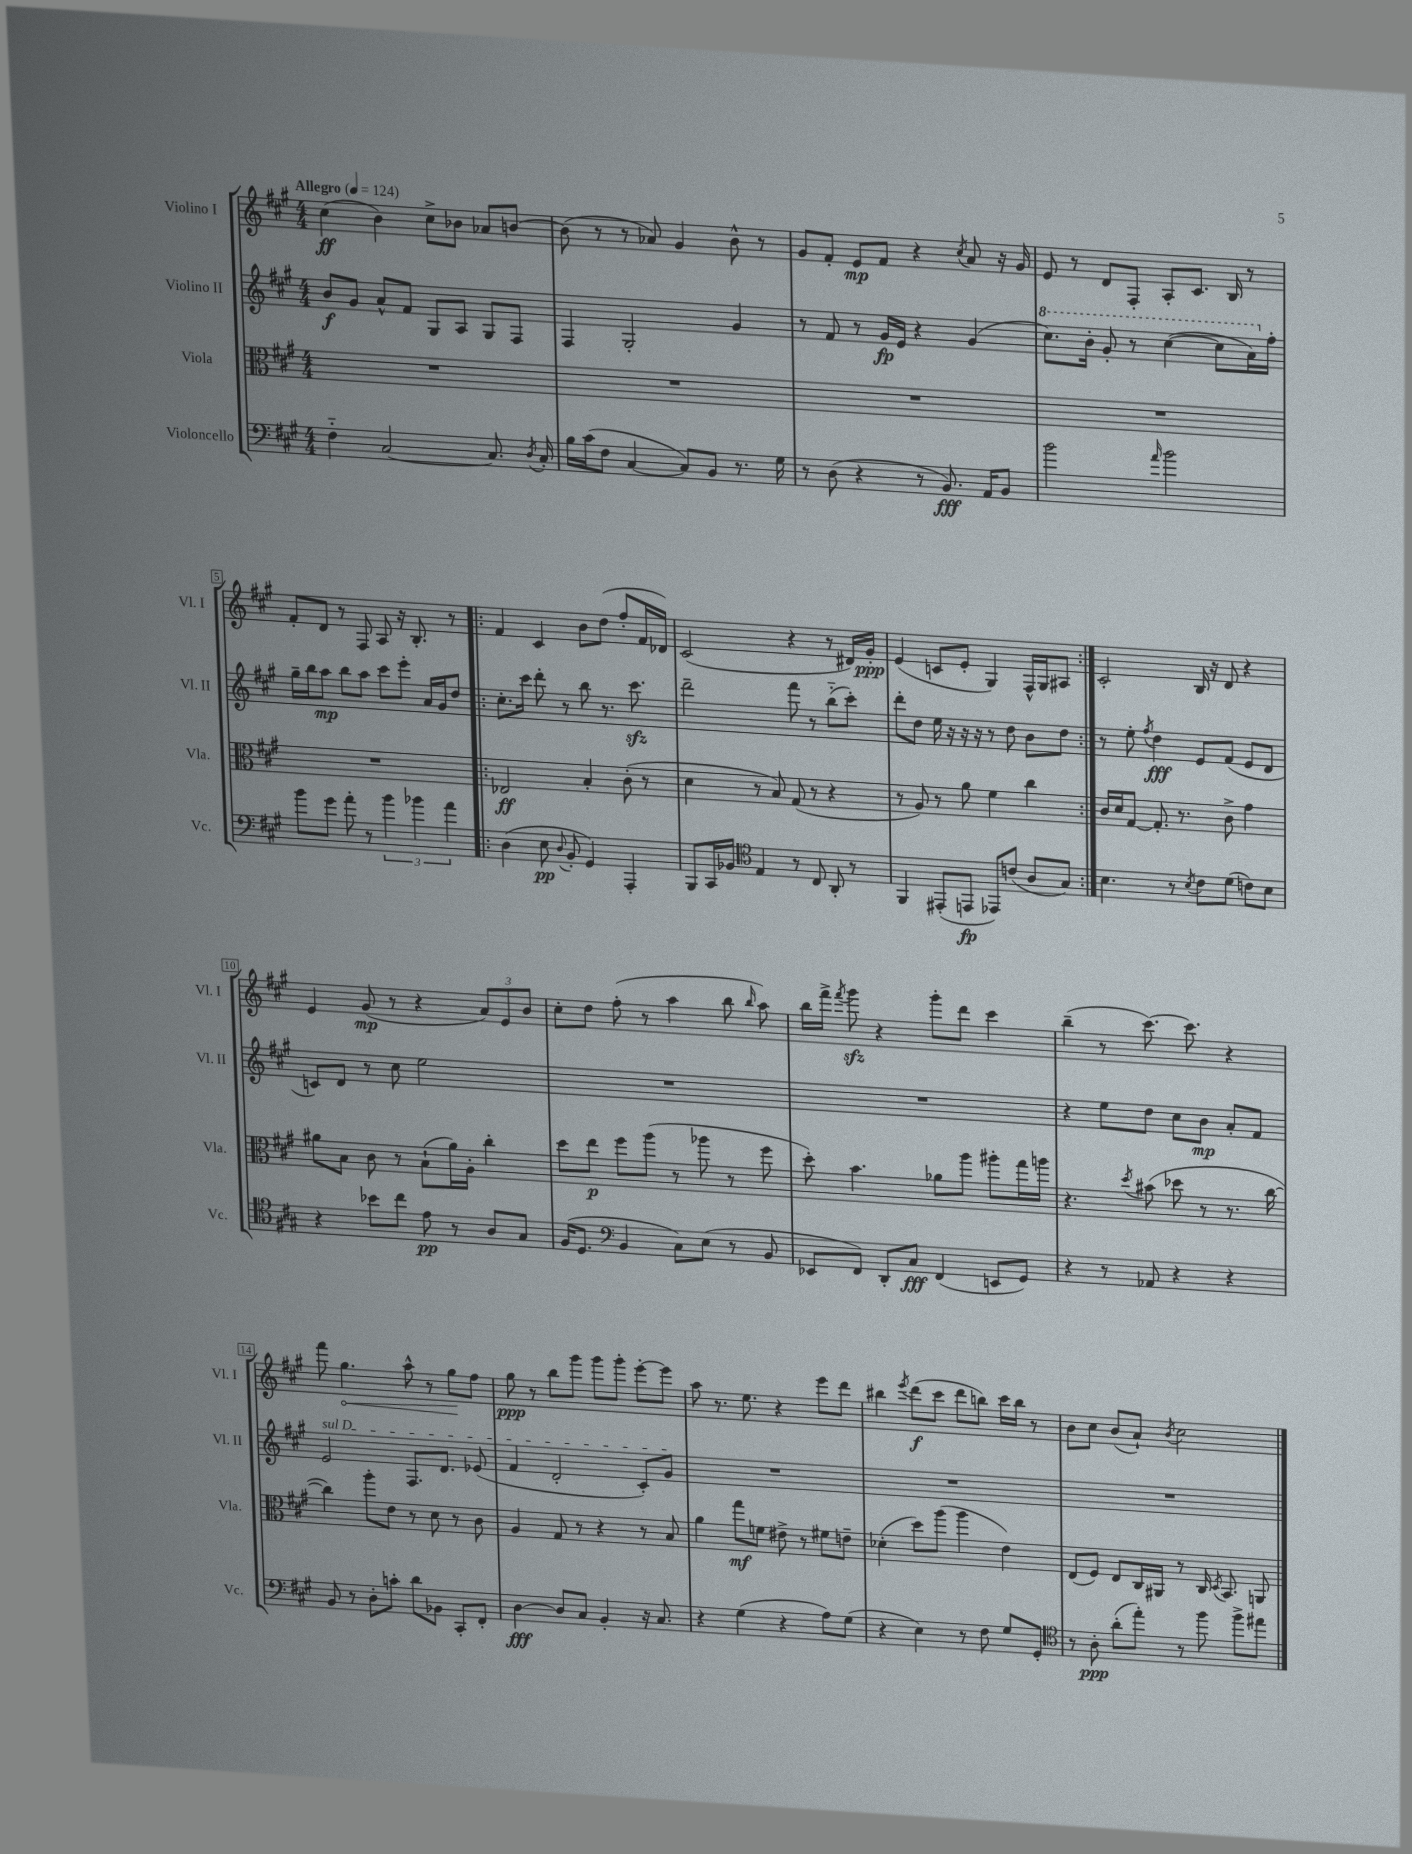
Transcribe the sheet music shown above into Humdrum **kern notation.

**kern	**kern	**kern	**kern
*staff4	*staff3	*staff2	*staff1
*clefF4	*clefC3	*clefG2	*clefG2
*k[f#c#g#]	*k[f#c#g#]	*k[f#c#g#]	*k[f#c#g#]
*M4/4	*M4/4	*M4/4	*M4/4
*MM124	*MM124	*MM124	*MM124
4F#'~	1r	8b	(4cc#
.	.	8g#	.
[2C#	.	8a^^	4b)
.	.	8f#	.
.	.	8G#	8cc#^
.	.	8A	8b-
8.C#]	.	8G#	8a-
.	.	8F#	[8b
8qD	.	.	.
16C#'	.	.	.
=	=	=	=
16B	1r	4F#	(8b]
(16c#	.	.	.
8F#	.	.	8r
[4C#	.	2G#'	8r
.	.	.	8a-)
8C#])	.	.	4g#
8BB	.	.	.
8.r	.	4g#	8b^^
.	.	.	8r
16G#	.	.	.
=	=	=	=
8r	1r	8r	8g#
(8D	.	8f#	8f#'
4r	.	8r	8e
.	.	16g#	8f#
.	.	16e	.
8r	.	4r	4r
8.BB)	.	.	.
.	.	.	8qcc#
.	.	(4g#	8a
16AA	.	.	.
8BB	.	.	16r
.	.	.	16g#
=	=	=	=
2b	1r	8.ccc#)	8e
.	.	.	8r
.	.	16bb'	.
.	.	8gg#'	8d
.	.	8r	8F#'
16qqa	.	.	.
2b	.	([4ccc#	8A'
.	.	.	8.c#
.	.	8ccc#]	.
.	.	.	16B
.	.	16aa)	8r
.	.	16ff#'	.
=	=	=	=
8b	1r	16gg#~	8f#'
.	.	16bb	.
8g#	.	8aa	8d
8a'	.	8bb	8r
8r	.	8aa	8F#
6b	.	8ccc#	8A
.	.	8eee'	16r
6b-	.	.	.
.	.	.	8.B'
.	.	16a	.
.	.	16g#	.
6a	.	.	.
.	.	8dd	8r
=!|:	=!|:	=!|:	=!|:
(4D	2E-	8.cc#'	4f#
.	.	16ccc#	.
8E	.	8ddd'	4c#
8qqD	.	.	.
8BB'	.	8r	.
4GG#)	4B'	8bb	8b
.	.	8.r	(8dd
4AAA'	(8c#'	.	8ff#'
.	.	8.ccc#	.
.	8r	.	16f#
.	.	.	16d-)
=	=	=	=
8BBB	4d	2ddd~	(2c#
16CC#	.	.	.
16BB-	.	.	.
*clefC4	*	*	*
4E	8r	.	.
.	8B)	.	.
8r	(8G#	8fff#	4r
8C#	8r	8r	.
8AA'	4r	(8bb'~	8r
8r	.	8ccc#')	16d#)
.	.	.	16g#'
=	=	=	=
4FF#	8r	8ddd'	(4e
.	8A)	8dd	.
(8EE#'	8r	16ee	8c
.	.	16r	.
8EE	8a	16r	8e'
.	.	16r	.
8EE-)	4f#	8r	4G#)
(8c	.	8dd	.
8A	4cc#	8b	16F#^^
.	.	.	16G#
8G#)	.	8dd	8A#
=:|!	=:|!	=:|!	=:|!
4.B	16c#	8r	2c#'
.	16d	.	.
.	[8G#	8ee'	.
.	.	8qff#	.
.	8.G#']	4dd	.
8r	.	.	.
.	8.r	.	.
8qB	.	.	.
8c#	.	8e	16B
.	.	.	16r
(8d	8c#^	(8f#	8d
8c)	4g#	8e	4r
8B	.	8d	.
=	=	=	=
4r	8a#	8c)	4e
.	8B	8d	.
8b-	8c#	8r	(8g#
8cc#	8r	8cc#	8r
8e	(8B`	2ee	4r
8r	16a#)	.	.
.	16A'	.	.
8A	4cc#'	.	12a)
.	.	.	12e
8G#	.	.	.
.	.	.	12b
=	=	=	=
(16F#	8dd	1r	8cc#'
8.D	.	.	.
.	8ee	.	8dd
*clefF4	*	*	*
4BB	8ff#	.	(8ff#'
.	(8aa	.	8r
8C#)	8r	.	4aa
(8E	8aa-	.	.
8r	8r	.	8bb
.	.	.	16qqbb
8BB	8ff#	.	8aa)
=	=	=	=
8EE-	8dd')	1r	16bb
.	.	.	16fff#^
.	.	.	8qfff#
8FF#)	4.b	.	8ggg#
8DD'	.	.	4r
8C#	.	.	.
(4FF#	8a-	.	8ggg#'
.	8aa	.	8ddd
8EE	8aa#'	.	4ccc#
8GG#)	16gg#	.	.
.	16aa	.	.
=	=	=	=
4r	4.r	4r	(4bb~
8r	.	8ee	8r
.	8qdd	.	.
8AA-	(8b#	8dd	[8.ccc#)
4r	8dd-	8cc#	.
.	.	.	8.ccc#]
.	8r	8b	.
4r	8.r	8a'	4r
.	.	8f#	.
.	[16cc#	.	.
=	=	=	=
8BB	4cc#])	2e	8fff#
8r	.	.	4.gg#
8D'	8aa'	.	.
8c'	8e	.	.
8d	8r	8.F#	8aa^^
8BB-	8d	.	8r
.	.	8.d	.
8CC#'	8r	.	8gg#
8FF#'	8c#	(8e-	8ff#
=	=	=	=
[4D	4A	4f#	8gg#
.	.	.	8r
8D]	8G#	2d'	8bb
8C#	8r	.	8ggg#
4BB'	4r	.	8ggg#
.	.	.	8ggg#'
16r	8r	8c#')	[8eee'
8.C#	.	.	.
.	8B	8g#	8eee]
=	=	=	=
4r	4a	1r	8aa
.	.	.	8.r
(4G#	8gg#	.	.
.	.	.	8.ee
.	8f	.	.
4r	8e#^	.	4r
.	8r	.	.
8A)	8f#	.	8eee
(8G#	8e~	.	8ddd
=	=	=	=
4r	(4d-'	1r	4bb#
.	.	.	8qeee
4E)	8dd)	.	(8ddd
.	(8aa	.	8ccc#
8r	4aa	.	8ddd
8F#	.	.	8bb)
8G#	4e)	.	16ccc#
.	.	.	16bb
8GG#'	.	.	8r
=	=	=	=
*clefC4	*	*	*
8r	(8E	1r	8b
8A'	8F#)	.	8cc#
(8a'	8E	.	(8b
8ee')	16C#	.	8a`)
.	16AA#	.	.
.	.	.	8qb
8r	8r	.	2cc#
8ff#	16C#	.	.
.	8qD	.	.
.	8.BB	.	.
8ff#^	.	.	.
8ee#	8AA	.	.
==	==	==	==
*-	*-	*-	*-
